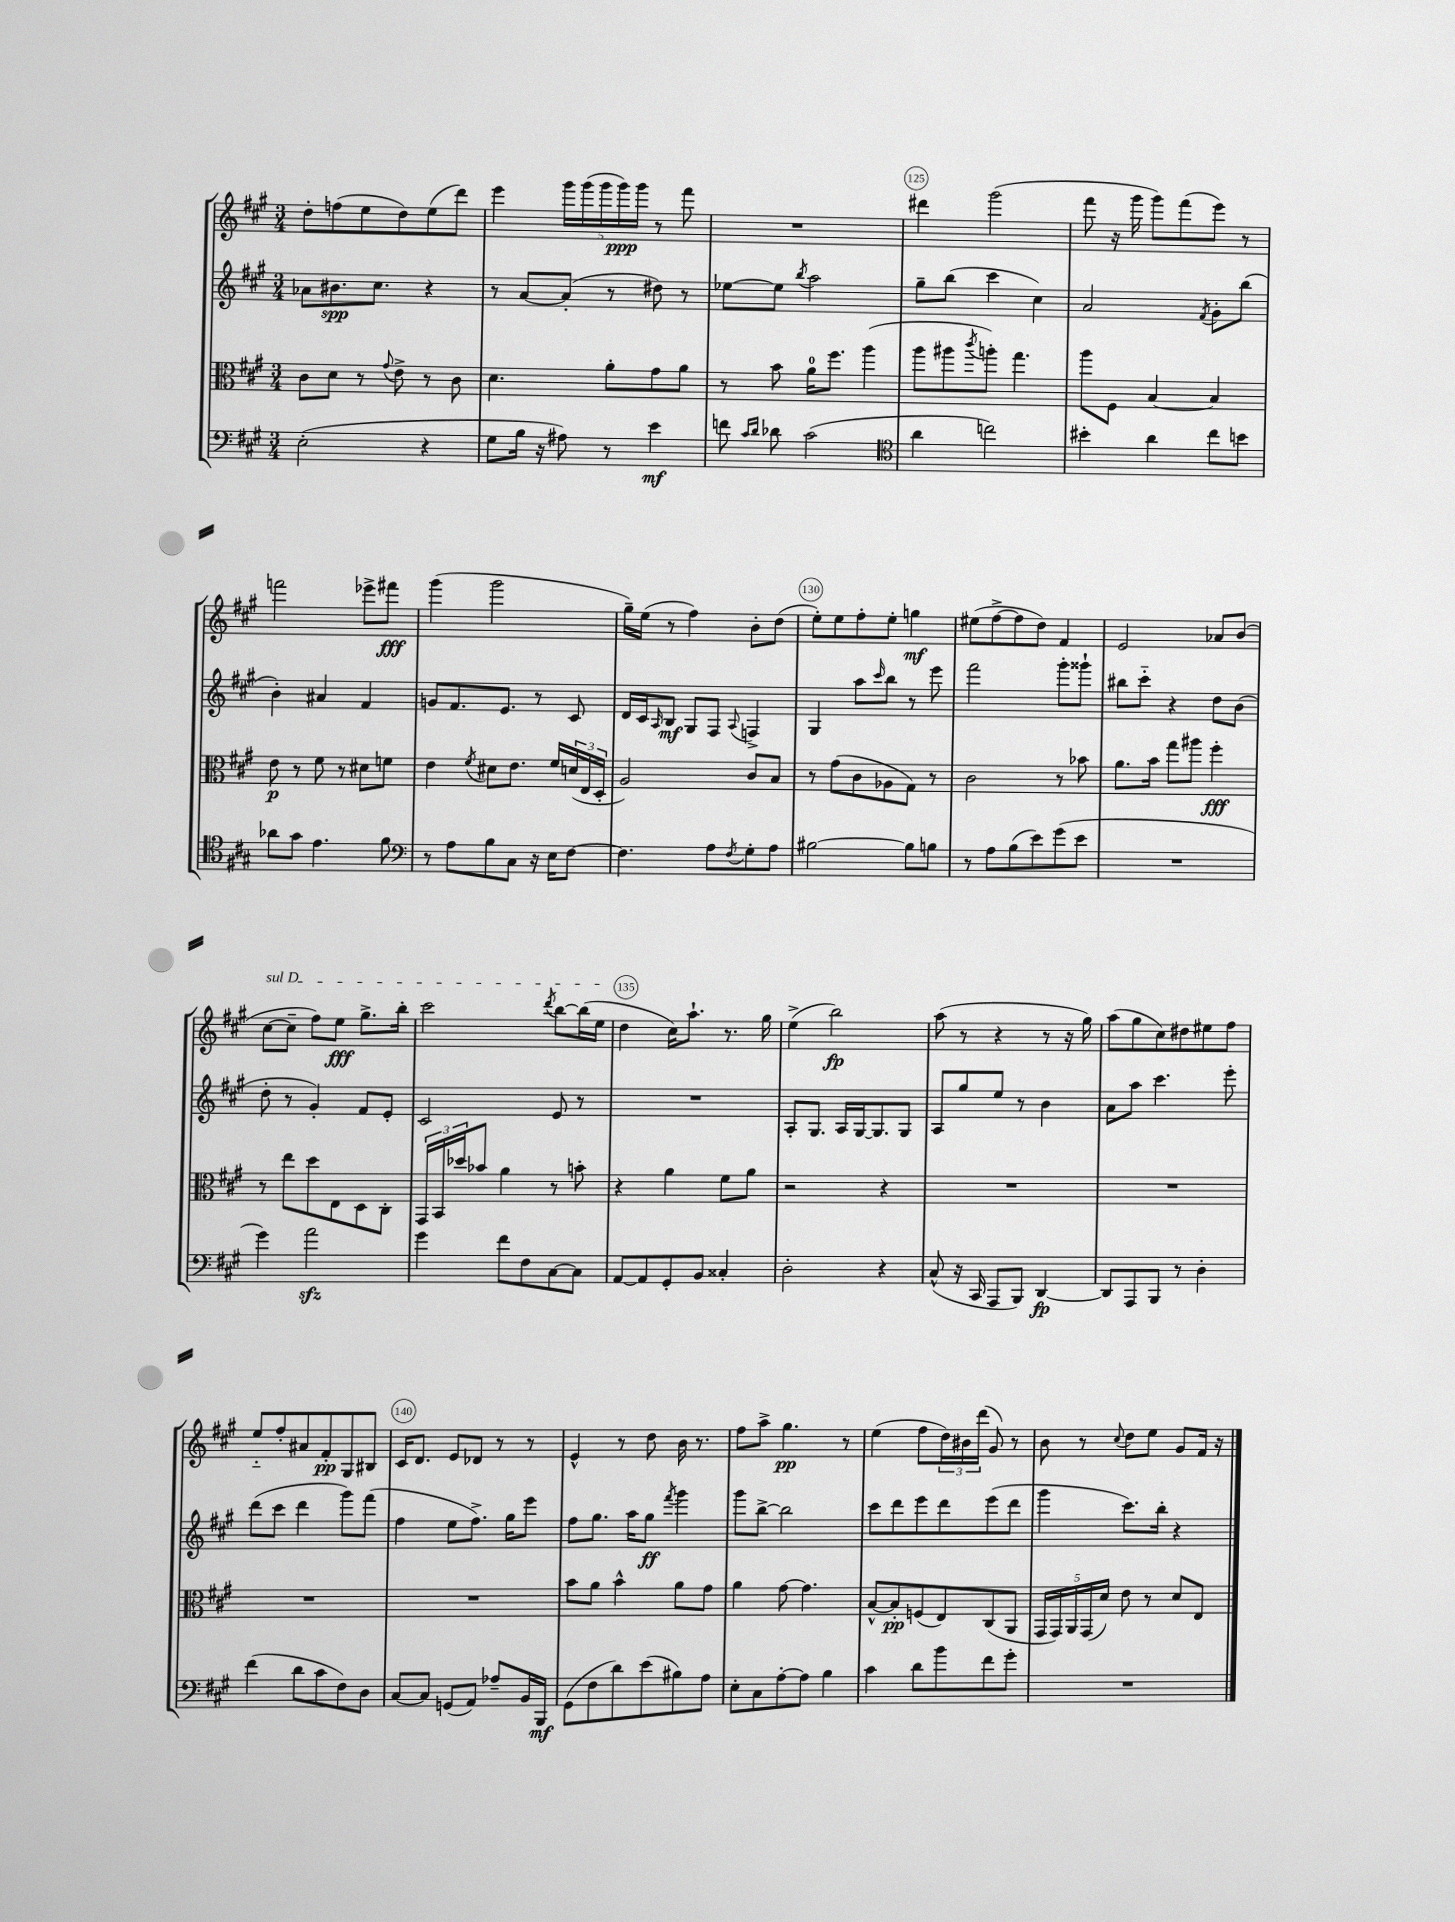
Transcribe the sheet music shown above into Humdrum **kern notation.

**kern	**dynam	**kern	**dynam	**kern	**dynam	**kern	**dynam
*part4	*part4	*part3	*part3	*part2	*part2	*part1	*part1
*staff4	*staff4	*staff3	*staff3	*staff2	*staff2	*staff1	*staff1
*clefF4	*	*clefC3	*	*clefG2	*	*clefG2	*
*k[f#c#g#]	*	*k[f#c#g#]	*	*k[f#c#g#]	*	*k[f#c#g#]	*
*M3/4	*	*M3/4	*	*M3/4	*	*M3/4	*
=122	=122	=122	=122	=122	=122	=122	=122
(2E'\	.	8c#\L	.	8a-X\L	.	8dd'\L	.
.	.	8d\J	.	8.b#X\	spp	(8ffn\	.
.	.	8r	.	.	.	8ee\	.
.	.	.	.	8.cc#\J	.	.	.
.	.	8qqg#/	.	.	.	.	.
.	.	8e^\	.	.	.	8dd\)	.
4r	.	8r	.	4r	.	(8ee\	.
.	.	8c#\	.	.	.	8ddd\J)	.
=123	=123	=123	=123	=123	=123	=123	=123
8G#\L	.	4.d\	.	8r	.	4eee\	.
16B\Jk	.	.	.	[8a/L	.	.	.
16r	.	.	.	.	.	.	.
8A#X\)	.	.	.	(8a'/J]	.	20ggg#\LL	.
.	.	.	.	.	.	(20ggg#\	.
.	.	.	.	.	.	20ggg#\	.
8r	.	8a'\L	.	8r	.	.	.
.	.	.	.	.	.	20ggg#\)	ppp
.	.	.	.	.	.	20ggg#\JJ	.
4e\	mf	8g#\	.	8dd#X\)	.	8r	.
.	.	8a\J	.	8r	.	8fff#\	.
=124	=124	=124	=124	=124	=124	=124	=124
8fn\	.	8r	.	[8ee-X\L	.	2.r	.
16qqc#/LL	.	.	.	.	.	.	.
16qqd/JJ	.	.	.	.	.	.	.
8d-X\	.	8b\	.	8ee-\J]	.	.	.
.	.	.	.	8qbb/	.	.	.
(2c#\	.	16a\KL	.	2aa\	.	.	.
.	.	8.ff#\J	.	.	.	.	.
.	.	(4aa\	.	.	.	.	.
=125	=125	=125	=125	=125	=125	=125	=125
*clefC4	*	*	*	*	*	*	*
4a\	.	8aa\L	.	8gg#~\L	.	4ddd#X\	.
.	.	8aa#X\	.	(8bb\J	.	.	.
.	.	8qccc#/	.	.	.	.	.
2ccn\)	.	8aan'\J)	.	4ccc#\	.	(2ggg#\	.
.	.	4.gg#\	.	.	.	.	.
.	.	.	.	4cc#\)	.	.	.
=126	=126	=126	=126	=126	=126	=126	=126
4b#X'\	.	8aa\L	.	2a/	.	8fff#\	.
.	.	8F#\J	.	.	.	16r	.
.	.	.	.	.	.	16ggg#\	.
4a\	.	[4B/	.	.	.	8ggg#\L)	.
.	.	.	.	.	.	(8fff#\	.
.	.	.	.	8qf#/	.	.	.
8cc#\L	.	4B/]	.	8g#'\L	.	8eee\J)	.
8bn\J	.	.	.	(8bb\J	.	8r	.
!!LO:LB:g=z
=127	=127	=127	=127	=127	=127	=127	=127
8a-X\L	.	8e\	p	4b'\)	.	2fffn\	.
8g#\J	.	8r	.	.	.	.	.
4.e\	.	8f#\	.	4a#X/	.	.	.
.	.	8r	.	.	.	.	.
.	.	8d#X\L	.	4f#/	.	8eee-X^\L	.
8f#\	.	8fn\J	.	.	.	8fff#X\J	fff
=128	=128	=128	=128	=128	=128	=128	=128
*clefF4	*	*	*	*	*	*	*
8r	.	4e\	.	8gn/L	.	(4ggg#\	.
8A\L	.	.	.	8.f#/	.	.	.
.	.	8qf#/	.	.	.	.	.
8B\	.	8d#X\L	.	.	.	2ggg#\	.
.	.	.	.	8.e/J	.	.	.
8C#\J	.	8.e\J	.	.	.	.	.
16r	.	.	.	8r	.	.	.
16E\KL	.	16f#/LL	.	.	.	.	.
[8F#\J	.	(24dn/	.	8c#/	.	.	.
.	.	24E/	.	.	.	.	.
.	.	24D'/JJ	.	.	.	.	.
=129	=129	=129	=129	=129	=129	=129	=129
4.F#\]	.	2A/)	.	16d/LL	.	16gg#~\LL)	.
.	.	.	.	16c#/J	.	(16ee\JJ	.
.	.	.	.	16qqA/	.	.	.
.	.	.	.	8B/J	mf	8r	.
.	.	.	.	8G#/L	.	4ff#\)	.
8A\L	.	.	.	8F#/J	.	.	.
8qF#/	.	.	.	8qqA/	.	.	.
8G#'\	.	8c#/L	.	4Fn^/	.	8b'\L	.
8A\J	.	8B/J	.	.	.	(8dd\J	.
=130	=130	=130	=130	=130	=130	=130	=130
[2B#X\	.	8r	.	4G#/	.	8ee'\L)	.
.	.	(8g#\L	.	.	.	8ee\	.
.	.	8c#\	.	8aa\L	.	8ff#'\	.
.	.	.	.	16qqccc#/	.	.	.
.	.	8A-X\	.	8bb\J	.	8ee'\J	.
8B#\L]	.	8G#\J)	.	8r	.	4ggn\	mf
8Bn\J	.	8r	.	8eee\	.	.	.
=131	=131	=131	=131	=131	=131	=131	=131
8r	.	2c#\	.	2fff#\	.	(8ee#X\L	.
8A\L	.	.	.	.	.	[8ff#^\	.
(8B\	.	.	.	.	.	8ff#\]	.
8e\)	.	.	.	.	.	8dd\J)	.
(8g#\	.	8r	.	8ggg#'\L	.	4f#/	.
8e\J	.	8b-X\	.	8ggg##X`\J	.	.	.
=132	=132	=132	=132	=132	=132	=132	=132
2.r	.	8.a\L	.	8bb#X\L	.	2e/	.
.	.	.	.	8ccc#\J	.	.	.
.	.	16b\Jk	.	.	.	.	.
.	.	8gg#\L	.	4r	.	.	.
.	.	8aa#X\J	.	.	.	.	.
.	.	4ff#'\	fff	8dd\L	.	8a-X/L	.
.	.	.	.	(8b\J	.	(8b/J	.
!!LO:LB:g=z
=133	=133	=133	=133	=133	=133	=133	=133
!	!	!	!	!	!	!LO:TX:a:i:t=sul D	!
4g#\)	.	8r	.	8dd'\	.	[8cc#\L	.
.	.	8ee\L	.	8r	.	8cc#~\J]	.
2azz\	.	8dd\	.	4g#'/)	.	8ff#\L)	.
.	.	8E\	.	.	.	8ee\J	fff
.	.	8D\	.	8f#/L	.	8.gg#^\L	.
.	.	8C#'\J	.	8e'/J	.	.	.
.	.	.	.	.	.	16bb'\Jk	.
=134	=134	=134	=134	=134	=134	=134	=134
4g#\	.	24GG#/LL	.	2c#/	.	2ccc#\	.
.	.	24BB/	.	.	.	.	.
.	.	24dd-X/J	.	.	.	.	.
.	.	8b-X/J	.	.	.	.	.
8f#\L	.	4a\	.	.	.	.	.
8F#\	.	.	.	.	.	.	.
.	.	.	.	.	.	8qddd/	.
[8C#\	.	8r	.	8e/	.	[8bb\L	.
8C#\J]	.	8bn'\	.	8r	.	(16bb\L]	.
.	.	.	.	.	.	16ee\JJ	.
=135	=135	=135	=135	=135	=135	=135	=135
[8AA/L	.	4r	.	2.r	.	4dd\	.
8AA/]	.	.	.	.	.	.	.
8GG#'/	.	4a\	.	.	.	16cc#\KL)	.
.	.	.	.	.	.	8.aa`\J	.
8BB/J	.	.	.	.	.	.	.
4C##X'/	.	8f#\L	.	.	.	8.r	.
.	.	8a\J	.	.	.	.	.
.	.	.	.	.	.	16gg#\	.
=136	=136	=136	=136	=136	=136	=136	=136
2D'\	.	2r	.	8A'/L	.	(4ee^\	.
.	.	.	.	8.G#/J	.	.	.
.	.	.	.	.	.	2bb\)	fp
.	.	.	.	16A/LL	.	.	.
.	.	.	.	[16G#/J	.	.	.
.	.	.	.	8.G#/]	.	.	.
4r	.	4r	.	.	.	.	.
.	.	.	.	8G#/J	.	.	.
=137	=137	=137	=137	=137	=137	=137	=137
(8C#^^/	.	2.r	.	8A/L	.	(8aa\	.
16r	.	.	.	8gg#/	.	8r	.
16CC#/	.	.	.	.	.	.	.
8AAA/L	.	.	.	8ee/J	.	4r	.
8BBB/J)	.	.	.	8r	.	.	.
[4DD/	fp	.	.	4b\	.	8r	.
.	.	.	.	.	.	16r	.
.	.	.	.	.	.	16gg#\)	.
=138	=138	=138	=138	=138	=138	=138	=138
8DD/L]	.	2.r	.	8a\L	.	(8aa\L	.
8AAA/	.	.	.	8aa\J	.	8gg#\	.
8BBB/J	.	.	.	4.ccc#\	.	8cc#\)	.
8r	.	.	.	.	.	8dd#X\	.
4D'\	.	.	.	.	.	8ee#X\	.
.	.	.	.	8eee'\	.	8ff#\J	.
!!LO:LB:g=z
=139	=139	=139	=139	=139	=139	=139	=139
(4f#\	.	2.r	.	(8ddd\L	.	8ee/L	.
.	.	.	.	8ccc#\J	.	8ff#'/	.
8d\L	.	.	.	4ddd\	.	8a#X/	.
8c#\	.	.	.	.	.	8f#'/	pp
8F#\)	.	.	.	8ggg#\L)	.	8G#/	.
8D\J	.	.	.	(8fff#\J	.	8B#X/J	.
=140	=140	=140	=140	=140	=140	=140	=140
[8C#/L	.	2.r	.	4ff#\	.	16c#/KL	.
.	.	.	.	.	.	8.d/J	.
8C#/J]	.	.	.	.	.	.	.
(8GGn/L	.	.	.	8ee\L	.	8e/L	.
8AA/J)	.	.	.	8.ff#^\J)	.	8d-X/J	.
8A-X~/L	.	.	.	.	.	8r	.
.	.	.	.	16gg#\KL	.	.	.
16BB/L	.	.	.	8eee\J	.	8r	.
16BBB/JJ	mf	.	.	.	.	.	.
=141	=141	=141	=141	=141	=141	=141	=141
(8GG#\L	.	8b\L	.	8ff#\L	.	4e^^/	.
8F#\	.	8a\J	.	8.gg#\J	.	.	.
8d\)	.	4b^^\	.	.	.	8r	.
.	.	.	.	16aa\KL	.	.	.
(8e\	.	.	.	8gg#\J	ff	8dd\	.
.	.	.	.	8qfff#/	.	.	.
8B#X\)	.	8a\L	.	4ggg#\	.	16b\	.
.	.	.	.	.	.	8.r	.
8A\J	.	8g#\J	.	.	.	.	.
=142	=142	=142	=142	=142	=142	=142	=142
8E'\L	.	4a\	.	8ggg#\L	.	8ff#\L	.
8C#\	.	.	.	[8bb^\J	.	8aa^\J	.
[8A'\	.	[8g#\	.	2bb\]	.	4.gg#\	pp
8A\J]	.	4.g#\]	.	.	.	.	.
4B\	.	.	.	.	.	.	.
.	.	.	.	.	.	8r	.
=143	=143	=143	=143	=143	=143	=143	=143
4c#\	.	[8B^^/L	.	8ccc#\L	.	(4ee\	.
.	.	8B'/]	pp	8ddd\	.	.	.
8d\L	.	(8Fn/	.	8eee\	.	8ff#\L	.
8b\	.	8E/)	.	8ddd\	.	24dd\L)	.
.	.	.	.	.	.	24b#X\	.
.	.	.	.	.	.	(24ddd\JJ	.
8f#\	.	(8C#/	.	(8eee\	.	8g#/)	.
8g#'\J	.	8AA/J	.	8ddd\J	.	8r	.
=144	=144	=144	=144	=144	=144	=144	=144
2.r	.	20GG#/LL	.	4ggg#\	.	8b\	.
.	.	20GG#/)	.	.	.	.	.
.	.	20AA/	.	.	.	.	.
.	.	.	.	.	.	8r	.
.	.	(20GG#/	.	.	.	.	.
.	.	20d/JJ)	.	.	.	.	.
.	.	.	.	.	.	8qqcc#/	.
.	.	8e\	.	8.ccc#\L)	.	8dd\L	.
.	.	8r	.	.	.	8ee\J	.
.	.	.	.	16bb'\Jk	.	.	.
.	.	8d/L	.	4r	.	8g#/L	.
.	.	8E/J	.	.	.	16f#/Jk	.
.	.	.	.	.	.	16r	.
==	==	==	==	==	==	==	==
*-	*-	*-	*-	*-	*-	*-	*-
